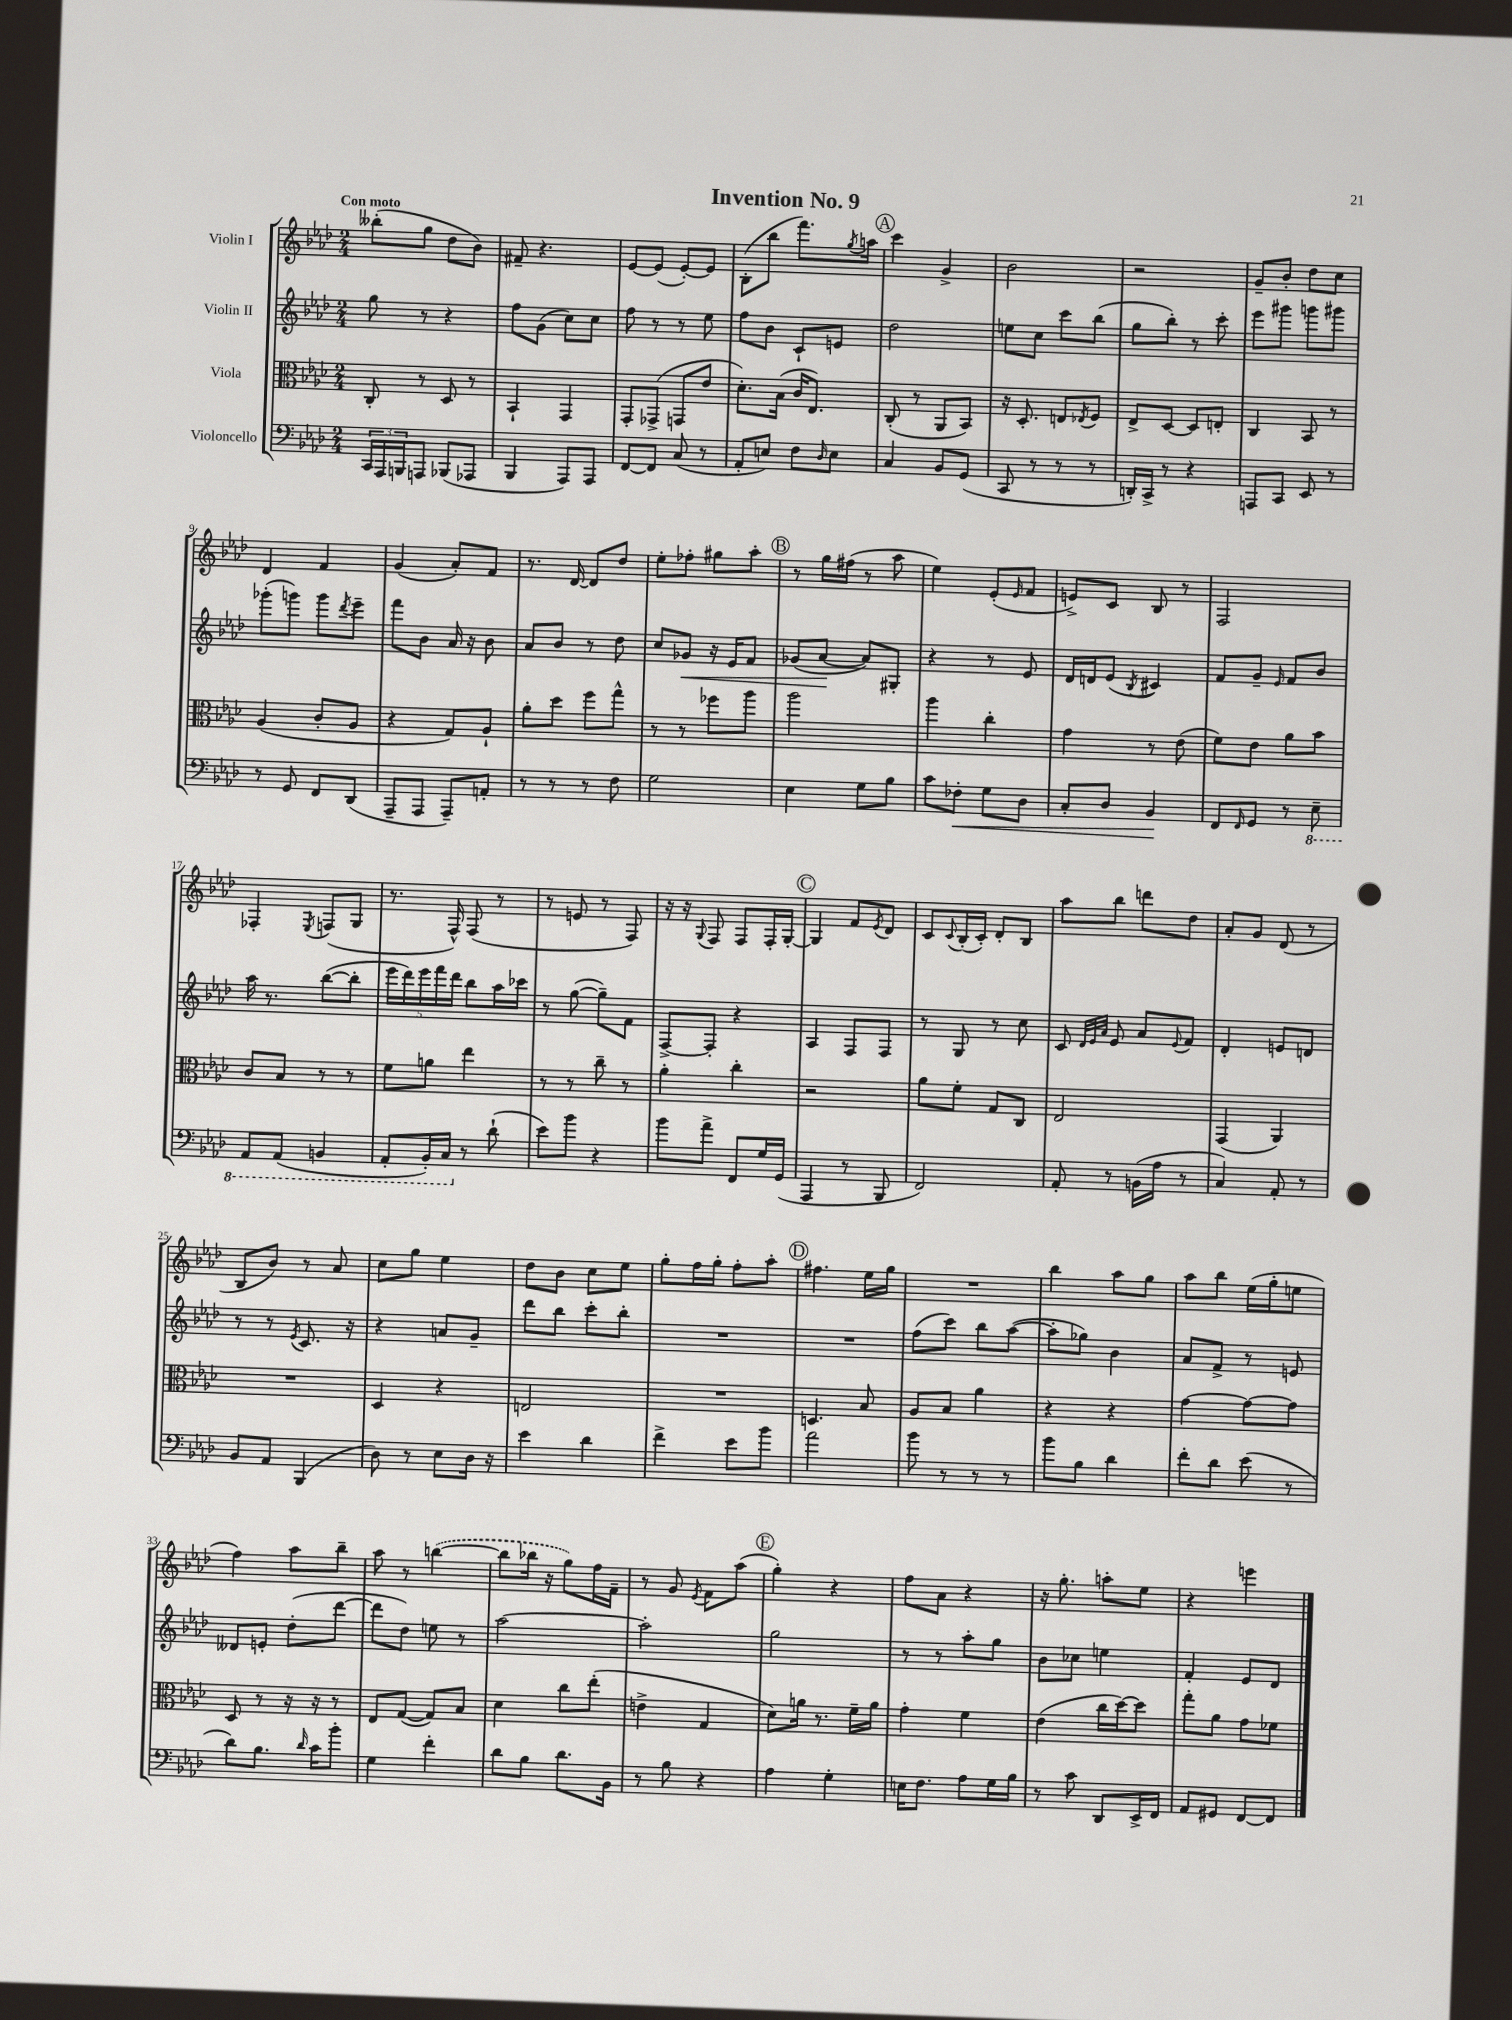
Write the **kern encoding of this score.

**kern	**dynam	**kern	**kern	**dynam	**kern
*part4	*part4	*part3	*part2	*part2	*part1
*staff4	*staff4	*staff3	*staff2	*staff2	*staff1
*I"Violoncello	*	*I"Viola	*I"Violin II	*	*I"Violin I
*clefF4	*	*clefC3	*clefG2	*	*clefG2
*k[b-e-a-d-]	*	*k[b-e-a-d-]	*k[b-e-a-d-]	*	*k[b-e-a-d-]
*M2/4	*	*M2/4	*M2/4	*	*M2/4
=1	=1	=1	=1	=1	=1
!	!	!	!	!	!LO:TX:a:B:t=Con moto
24CC/LL	.	8C'/	8gg\	.	(8bb--X'\L
24AAA-/	.	.	.	.	.
24BBBn/J	.	.	.	.	.
8AAAn/J	.	8r	8r	.	8gg\J
(8BBB-X/L	.	8D-/	4r	.	8dd-\L
8AAA-X/J	.	8r	.	.	8b-\J)
=2	=2	=2	=2	=2	=2
4BBB-/	.	4BB-`/	8ff\L	.	8f#X~/
.	.	.	(8g\J	.	4.r
8AAA-/L)	.	4GG/	8cc\L)	.	.
8AAA-/J	.	.	8cc\J	.	.
=3	=3	=3	=3	=3	=3
[8FF/L	.	8GG'/L	8ff\	.	[8e-/L
8FF/J]	.	(8GG-X^/J	8r	.	(8e-/J]
(8C/	.	8GGn/L	8r	.	[8e-'/L)
8r	.	8e-/J	8ee-\	.	8e-/J]
=4	=4	=4	=4	=4	=4
8AA-'/L	.	8.d-'\L)	8ff\L	.	(8B-'\L
8En/J)	.	.	8b-\J	.	8bb-\J
.	.	(16B-\Jk	.	.	.
8F\L	.	16c/KL	8c`/L	.	8.fff\L)
.	.	8.E-/J)	.	.	.
16qqD-/	.	.	.	.	.
8E\J	.	.	8en/J	.	.
.	.	.	.	.	8qgg/
.	.	.	.	.	16aan\Jk
!!LO:REH:place=s1:t=A
=5	=5	=5	=5	=5	=5
4C/	.	(8C'/	2dd-\	.	4ccc\
.	.	8r	.	.	.
8BB-/L	.	8AA-/L	.	.	4g^/
(8GG/J	.	8BB-/J)	.	.	.
=6	=6	=6	=6	=6	=6
8CC/	.	16r	8een\L	.	2b-\
.	.	8.D-'/	.	.	.
8r	.	.	8cc\J	.	.
8r	.	8En/L	8ccc\L	.	.
.	.	8qE-X/	.	.	.
8r	.	8F/J	(8bb-\J	.	.
=7	=7	=7	=7	=7	=7
16DDn'/LL)	.	8E-^/L	8gg\L	.	2r
16CC^/JJ	.	.	.	.	.
8r	.	[8D-/J	8bb-'\J)	.	.
4r	.	8D-/L]	8r	.	.
.	.	8En'/J	8ccc'\	.	.
=8	=8	=8	=8	=8	=8
8AAAn/L	.	4C/	8eee-\L	.	8g~/L
8CC/J	.	.	8ggg#X\J	.	8b-'/J
8EE-/	.	8BB-/	8gggn\L	.	8dd-\L
8r	.	8r	8ggg#X\J	.	8cc\J
!!LO:LB:g=z
=9	=9	=9	=9	=9	=9
8r	.	(4A-/	(8ggg-X'\L	.	4d-/
8GG/	.	.	8gggn\J)	.	.
8FF/L	.	8c'/L	8ggg\L	.	4f/
.	.	.	8qddd-/	.	.
(8DD-/J	.	8A-/J	8eee-~\J	.	.
=10	=10	=10	=10	=10	=10
8AAA-~/L	.	4r	8fff\L	.	(4g/
8AAA-/J	.	.	8b-\J	.	.
8AAA-~/L)	.	8G/L)	16a-/	.	8a-'/L)
.	.	.	16r	.	.
8AAn'/J	.	8A-`/J	8b-\	.	8f/J
=11	=11	=11	=11	=11	=11
8r	.	8a-'\L	8a-/L	.	8.r
8r	.	8dd-\J	8b-/J	.	.
.	.	.	.	.	[16d-/
8r	.	8ff\L	8r	.	8d-/L]
8F\	.	8gg^^\J	8dd-\	.	8dd-/J
=12	=12	=12	=12	=12	=12
2G\	.	8r	8cc/L	.	8ee-'\L
!	!	!	!	!LO:HP:b	!
.	.	8r	8g-X/J	<	8ff-X'\J
.	.	8ff-X\L	16r	.	8gg#X\L
.	.	.	16e-/KL	.	.
.	.	8aa-\J	8f/J	.	8aa-'\J
!!LO:REH:place=s1:t=B
=13	=13	=13	=13	=13	=13
4E-\	.	2aa-\	(8g-X/L	.	8r
.	.	.	[8a-/J	.	16gg\LL
.	.	.	.	.	(16ff#X\JJ
8G\L	.	.	8a-/L])	[	8r
8B-\J	.	.	8G#X'/J	.	8aa-\
=14	=14	=14	=14	=14	=14
8c\L	.	4aa-\	4r	.	4ee-\)
!	!LO:HP:b	!	!	!	!
8F-X'\J	<	.	.	.	.
8G\L	.	4cc'\	8r	.	(8e-'/L
.	.	.	.	.	16qqe-/
8D-\J	.	.	8e-/	.	8f/J
=15	=15	=15	=15	=15	=15
8C'/L	.	4g\	16d-/LL	.	8en^/L)
.	.	.	16dn/J	.	.
8D-/J	.	.	(8e-/J	.	8c/J
.	.	.	8qB-/	.	.
4BB-/	.	8r	4c#X/)	.	8B-/
.	.	(8e-\	.	.	8r
.	[	.	.	.	.
=16	=16	=16	=16	=16	=16
8FF/L	.	8f\L)	8f/L	.	2F/
16qqFF/	.	.	.	.	.
8GG/J	.	8e-\J	8g~/J	.	.
.	.	.	16qqe-/	.	.
8r	.	8a-\L	8f/L	.	.
*8ba	*	*	*	*	*
8EE-~\	.	8b-\J	8b-/J	.	.
!!LO:LB:g=z
=17	=17	=17	=17	=17	=17
8AAA-/L	.	8c/L	16aa-\	.	4F-X'/
.	.	.	8.r	.	.
(8AAA-/J	.	8B-/J	.	.	.
.	.	.	.	.	8qE-/
4BBBn/	.	8r	([8bb-\L	.	(8Fn/L
.	.	8r	8bb-'\J]	.	8G/J
=18	=18	=18	=18	=18	=18
8AAA-'/L	.	8f\L	20eee-\LL	.	8.r
.	.	.	20ddd-\)	.	.
.	.	.	20eee-\	.	.
16BBB-'/L)	.	8an\J	.	.	.
.	.	.	20fff\	.	.
16CC/JJ	.	.	.	.	16F^^/)
.	.	.	20ddd-\JJ	.	.
*X8ba	*	*	*	*	*
8r	.	4ee-\	8bb-\L	.	(8F/
(8d-`\	.	.	16aa-\L	.	8r
.	.	.	16ccc-X\JJ	.	.
=19	=19	=19	=19	=19	=19
8e-\L)	.	8r	8r	.	8r
8b-\J	.	8r	([8gg\	.	8en/
4r	.	8cc~\	8gg~\L])	.	8r
.	.	8r	8f\J	.	8F/)
=20	=20	=20	=20	=20	=20
8b-\L	.	4a-'\	[8F^/L	.	16r
.	.	.	.	.	16r
.	.	.	.	.	8qqG/
8a-^\J	.	.	8F'/J]	.	8F/
8FF/L	.	4cc'\	4r	.	8F/L
16G/L	.	.	.	.	16F'/L
(16GG/JJ	.	.	.	.	[16G'/JJ
!!LO:REH:place=s1:t=C
=21	=21	=21	=21	=21	=21
4AAA-/	.	2r	4A-/	.	4G/]
8r	.	.	8F/L	.	8f/L
.	.	.	.	.	8qe-/
8BBB-/	.	.	8F/J	.	8d-/J
=22	=22	=22	=22	=22	=22
2FF/)	.	8a-\L	8r	.	8c/L
.	.	.	.	.	8qqc/
.	.	8f'\J	8G/	.	(16B-'/L
.	.	.	.	.	16c'/JJ)
.	.	8G/L	8r	.	8d-'/L
.	.	8C/J	8cc\	.	8B-/J
=23	=23	=23	=23	=23	=23
8AA-'/	.	2E-/	8c/	.	8aa-\L
.	.	.	32qqd-/LLL	.	.
.	.	.	32qqe-/	.	.
.	.	.	32qqa-/JJJ	.	.
8r	.	.	8e-/	.	8bb-\J
(16BBn\LL	.	.	8a-/L	.	8dddn\L
16A-\JJ	.	.	.	.	.
.	.	.	8qqe-/	.	.
8r	.	.	8f/J	.	8dd-\J
=24	=24	=24	=24	=24	=24
4C/)	.	(4GG/	4d-'/	.	8a-'/L
.	.	.	.	.	8g/J
8AA-'/	.	4AA-/)	8en/L	.	(8d-/
8r	.	.	8dn/J	.	8r
!!LO:LB:g=z
=25	=25	=25	=25	=25	=25
8BB-/L	.	2r	8r	.	8B-/L
8AA-/J	.	.	8r	.	8b-/J)
.	.	.	8qe-/	.	.
(4BBB-/	.	.	8.c/	.	8r
.	.	.	.	.	8a-/
.	.	.	16r	.	.
=26	=26	=26	=26	=26	=26
8D-\)	.	4D-/	4r	.	8cc\L
8r	.	.	.	.	8gg\J
8E-\L	.	4r	8an/L	.	4ee-\
16D-\Jk	.	.	8g~/J	.	.
16r	.	.	.	.	.
=27	=27	=27	=27	=27	=27
4e-\	.	2En/	8ddd-\L	.	8dd-\L
.	.	.	8bb-\J	.	8b-\J
4d-\	.	.	8ccc'\L	.	8cc\L
.	.	.	8bb-'\J	.	8ee-\J
=28	=28	=28	=28	=28	=28
4f^\	.	2r	2r	.	8gg'\L
.	.	.	.	.	16ff\L
.	.	.	.	.	16gg'\JJ
8e-\L	.	.	.	.	8ff'\L
8b-\J	.	.	.	.	8aa-'\J
!!LO:REH:place=s1:t=D
=29	=29	=29	=29	=29	=29
2a-\	.	4.Dn/	2r	.	4.ff#X\
.	.	8B-/	.	.	16ee-\LL
.	.	.	.	.	16gg\JJ
=30	=30	=30	=30	=30	=30
8b-\	.	8A-/L	(8ff\L	.	2r
8r	.	8B-/J	8ccc\J)	.	.
8r	.	4a-\	8bb-\L	.	.
8r	.	.	([8aa-\J	.	.
=31	=31	=31	=31	=31	=31
8b-\L	.	4r	8aa-'\L]	.	4bb-\
8B-\J	.	.	8gg-X\J)	.	.
4d-\	.	4r	4b-\	.	8aa-\L
.	.	.	.	.	8gg\J
=32	=32	=32	=32	=32	=32
8f'\L	.	[4g\	8a-/L	.	8aa-\L
8d-\J	.	.	8f^/J	.	8bb-\J
(8e-\	.	8g\L_	8r	.	(16ee-\LL
.	.	.	.	.	16gg'\J
8r	.	8g\J]	8en/	.	8een\J
!!LO:LB:g=z
=33	=33	=33	=33	=33	=33
8d-\L)	.	8D-/	8d--X/L	.	4ff\)
8.B-\J	.	8r	8en'/J	.	.
.	.	16r	(8dd-'\L	.	8aa-\L
16qqd-/	.	.	.	.	.
16c\KL	.	16r	.	.	.
8b-'\J	.	8r	[8ddd-\J	.	8bb-~\J
=34	=34	=34	=34	=34	=34
4G\	.	8E-/L	8ddd-\L]	.	8aa-\
.	.	([8G/J	8dd-\J)	.	8r
4f'\	.	8G/L])	8een\	.	([4bbn\
.	.	8B-/J	8r	.	.
=35	=35	=35	=35	=35	=35
8d-\L	.	4d-\	[2aa-\	.	8bb\L]
8B-\J	.	.	.	.	16bb-X\Jk
.	.	.	.	.	16r
8.d-\L	.	8cc\L	.	.	8gg\L)
.	.	(8ee-'\J	.	.	16ff\L
16BB-\Jk	.	.	.	.	16f~\JJ
=36	=36	=36	=36	=36	=36
8r	.	4en^\	2aa-'\]	.	8r
8B-\	.	.	.	.	8g/
.	.	.	.	.	8qe-/
4r	.	4G/	.	.	8f\L
.	.	.	.	.	(8aa-\J
!!LO:REH:place=s1:t=E
=37	=37	=37	=37	=37	=37
4A-\	.	8d-\L)	2gg\	.	4gg'\)
.	.	16an\Jk	.	.	.
.	.	8.r	.	.	.
4G'\	.	.	.	.	4r
.	.	16f~\LL	.	.	.
.	.	16a\JJ	.	.	.
=38	=38	=38	=38	=38	=38
16En\KL	.	4g'\	8r	.	8ff\L
8.F\J	.	.	.	.	.
.	.	.	8r	.	8a-\J
8A-\L	.	4f\	8aa-'\L	.	4r
16G\L	.	.	8gg\J	.	.
16B-\JJ	.	.	.	.	.
=39	=39	=39	=39	=39	=39
8r	.	(4e-\	8b-\L	.	16r
.	.	.	.	.	8.gg'\
8c\	.	.	8cc-X\J	.	.
8DD-/L	.	16cc\LL	4een\	.	8aan'\L
.	.	[16dd-\J)	.	.	.
16EE-^/L	.	8dd-\J]	.	.	8ee-\J
16FF/JJ	.	.	.	.	.
=40	=40	=40	=40	=40	=40
8AA-/L	.	8gg'\L	4f'/	.	4r
8GG#X/J	.	8a-\J	.	.	.
[8FF/L	.	8g\L	8e-/L	.	4eeen\
8FF/J]	.	8f-X\J	8d-/J	.	.
==	==	==	==	==	==
*-	*-	*-	*-	*-	*-
